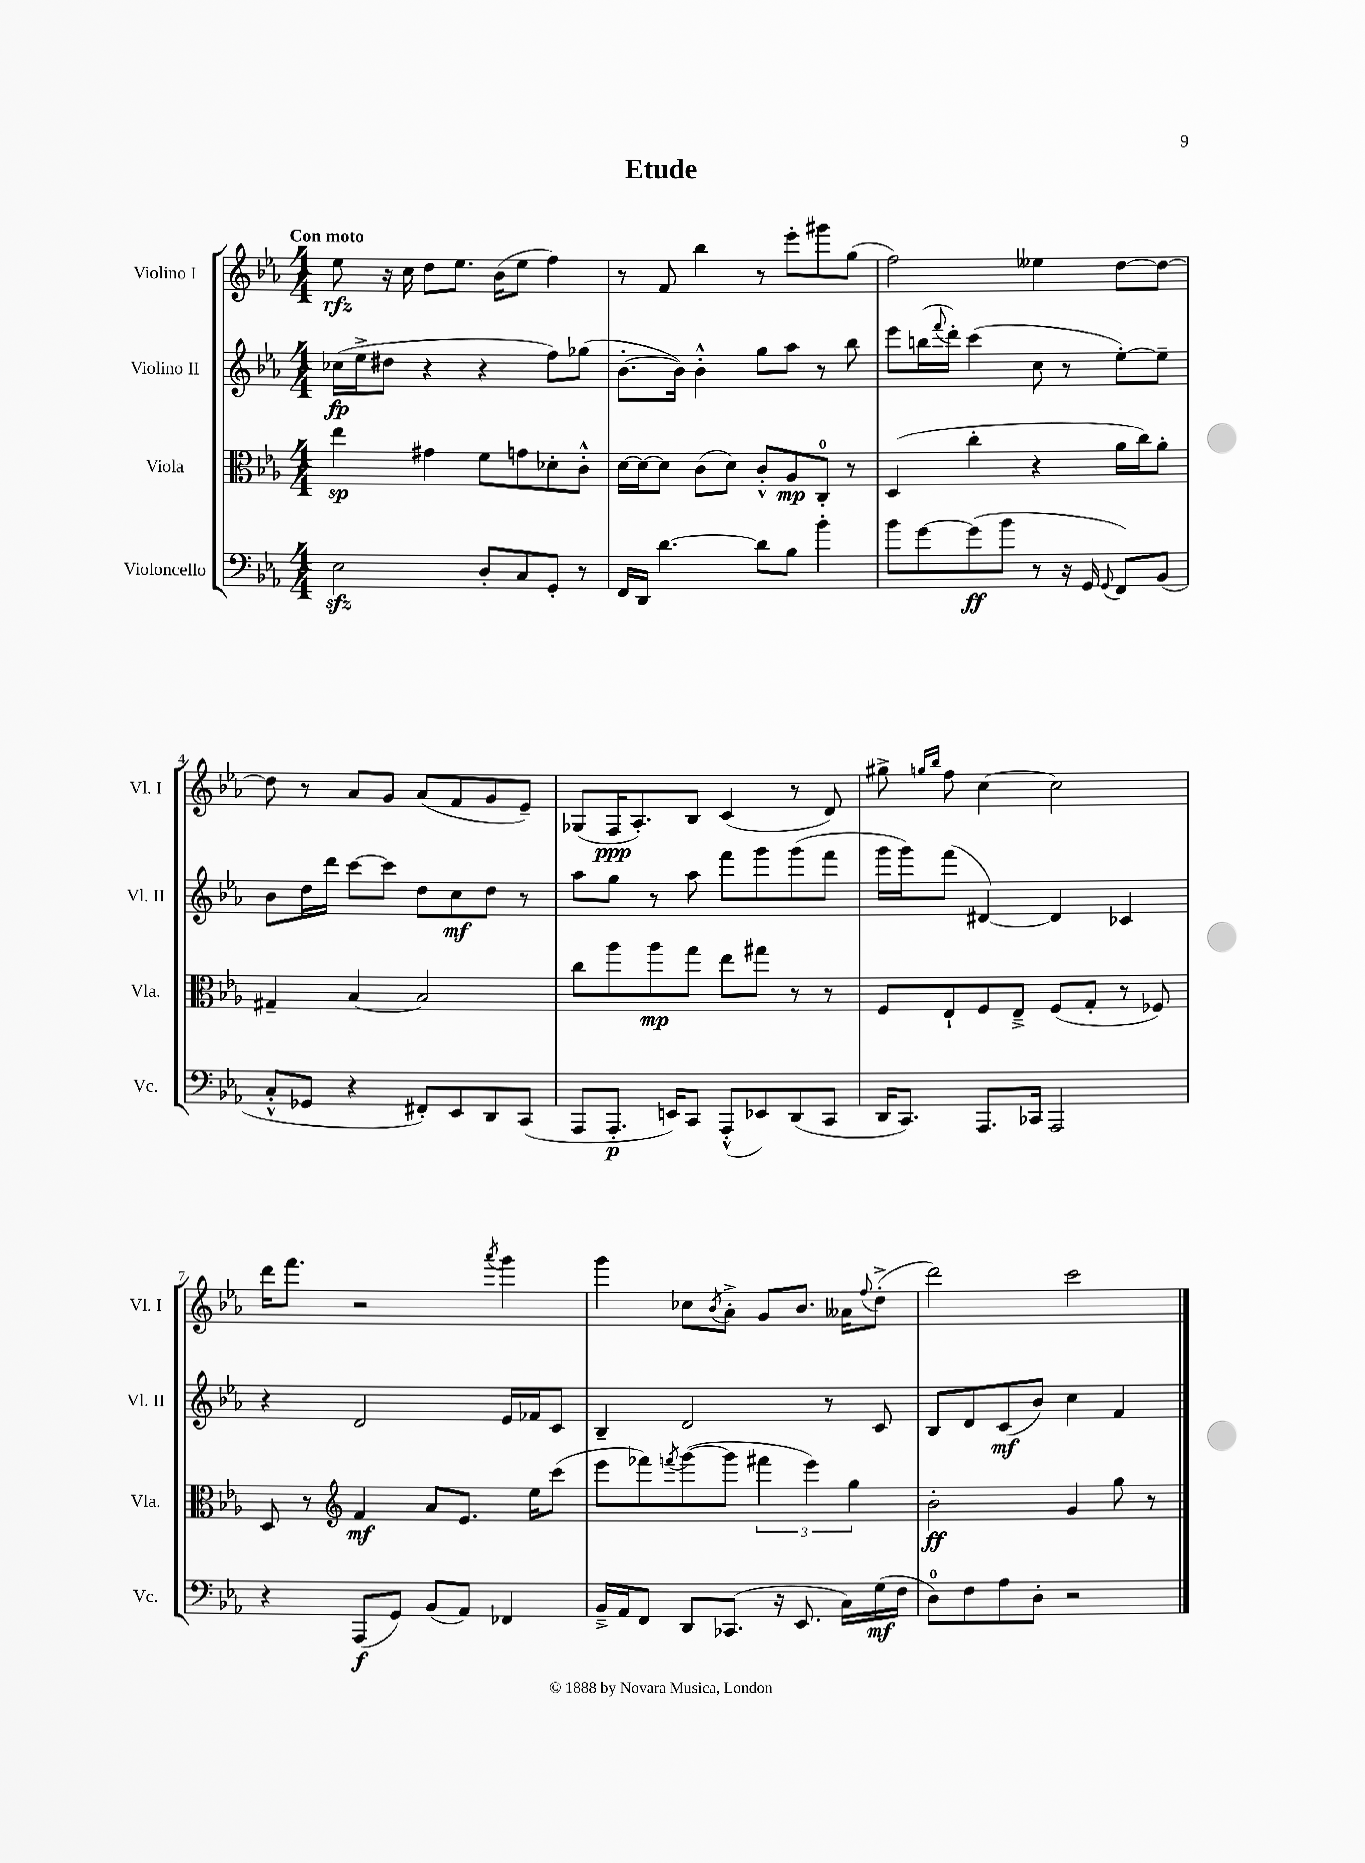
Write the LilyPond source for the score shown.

\header { title = "Etude" }
<<
\new StaffGroup <<
\new Staff = "s0" \with { instrumentName = "Violino I" shortInstrumentName = "Vl. I" } {
    \clef treble \key ees \major \numericTimeSignature \time 4/4 \tempo "Con moto"
    ees''8\rfz r16 c''16 d''8 ees''8. bes'16( ees''8 f''4) |
    r8 f'8 bes''4 r8 ees'''8-. gis'''8 g''8( |
    f''2) eeses''4 d''8~ d''8~ |
    d''8 r8 aes'8 g'8 aes'8( f'8 g'8 ees'8--) |
    ges8( f16\ppp aes8.-.) bes8 c'4( r8 d'8) |
    gis''8-> \grace { g''16 bes''16 } f''8 c''4~ c''2 |
    d'''16 f'''8. r2 \acciaccatura { aes'''8 } g'''4 |
    g'''4 ces''8 \acciaccatura { bes'8 } aes'8-.-> g'8 bes'8. aeses'16 \appoggiatura { f''8 } d''8-.->( |
    d'''2) c'''2 \bar "|." |
}
\new Staff = "s1" \with { instrumentName = "Violino II" shortInstrumentName = "Vl. II" } {
    \clef treble \key ees \major \numericTimeSignature \time 4/4
    ces''16\fp( ees''16-> dis''8 r4 r4 f''8) ges''8( |
    bes'8.~-. bes'16) bes'4-.-^ g''8 aes''8 r8 bes''8 |
    ees'''8 b''16( \appoggiatura { f'''8 } d'''16-.) c'''4( c''8 r8 ees''8~-.) ees''8-- |
    bes'8 d''16 d'''16 c'''8~ c'''8 d''8 c''8\mf d''8 r8 |
    aes''8 g''8 r8 aes''8 f'''8 g'''8 g'''8( f'''8 |
    g'''16 g'''16) f'''8( dis'4~) dis'4 ces'4 |
    r4 d'2 ees'16 fes'16 c'8 |
    bes4-- d'2 r8 c'8 |
    bes8 d'8 c'8\mf( bes'8) c''4 f'4 \bar "|." |
}
\new Staff = "s2" \with { instrumentName = "Viola" shortInstrumentName = "Vla." } {
    \clef alto \key ees \major \numericTimeSignature \time 4/4
    ees''4\sp gis'4 f'8 g'8 des'8-. c'8-.-^ |
    d'16~ d'16~ d'8 c'8( d'8) c'8-.-^ aes8\mp c8-0-. r8 |
    d4( c''4-. r4 aes'16 c''16) aes'8-. |
    gis4-- bes4~ bes2 |
    c''8 aes''8 aes''8\mp g''8 ees''8 gis''8 r8 r8 |
    f8 ees8-! f8 ees8---> f8( g8-. r8 fes8) |
    d8 r8 \clef treble f'4\mf aes'8 ees'8. ees''16 c'''8( |
    ees'''8 fes'''8) \acciaccatura { f'''8 } g'''8~( g'''8 \tuplet 3/2 { fis'''4 ees'''4) g''4 } |
    bes'2-.\ff g'4 g''8 r8 \bar "|." |
}
\new Staff = "s3" \with { instrumentName = "Violoncello" shortInstrumentName = "Vc." } {
    \clef bass \key ees \major \numericTimeSignature \time 4/4
    ees2\sfz d8-. c8 g,8-. r8 |
    f,16 d,16 d'4.~ d'8 bes8 bes'4-. |
    bes'8 g'8~ g'8\ff( bes'8 r8 r16 g,16 \appoggiatura { g,8 } f,8) bes,8( |
    c8-.-^ ges,8 r4 fis,8-.) ees,8 d,8 c,8( |
    aes,,8 aes,,8.-.\p e,16) c,8 aes,,8-.-^( ees,8) d,8( c,8 |
    d,16 c,8.) aes,,8. ces,16 aes,,2 |
    r4 aes,,8\f( g,8) bes,8( aes,8) fes,4 |
    bes,16---> aes,16 f,8 d,8 ces,8.( r16 ees,8. c16) g16\mf( f16 |
    d8-0) f8 aes8 d8-. r2 \bar "|." |
}
>>
>>
